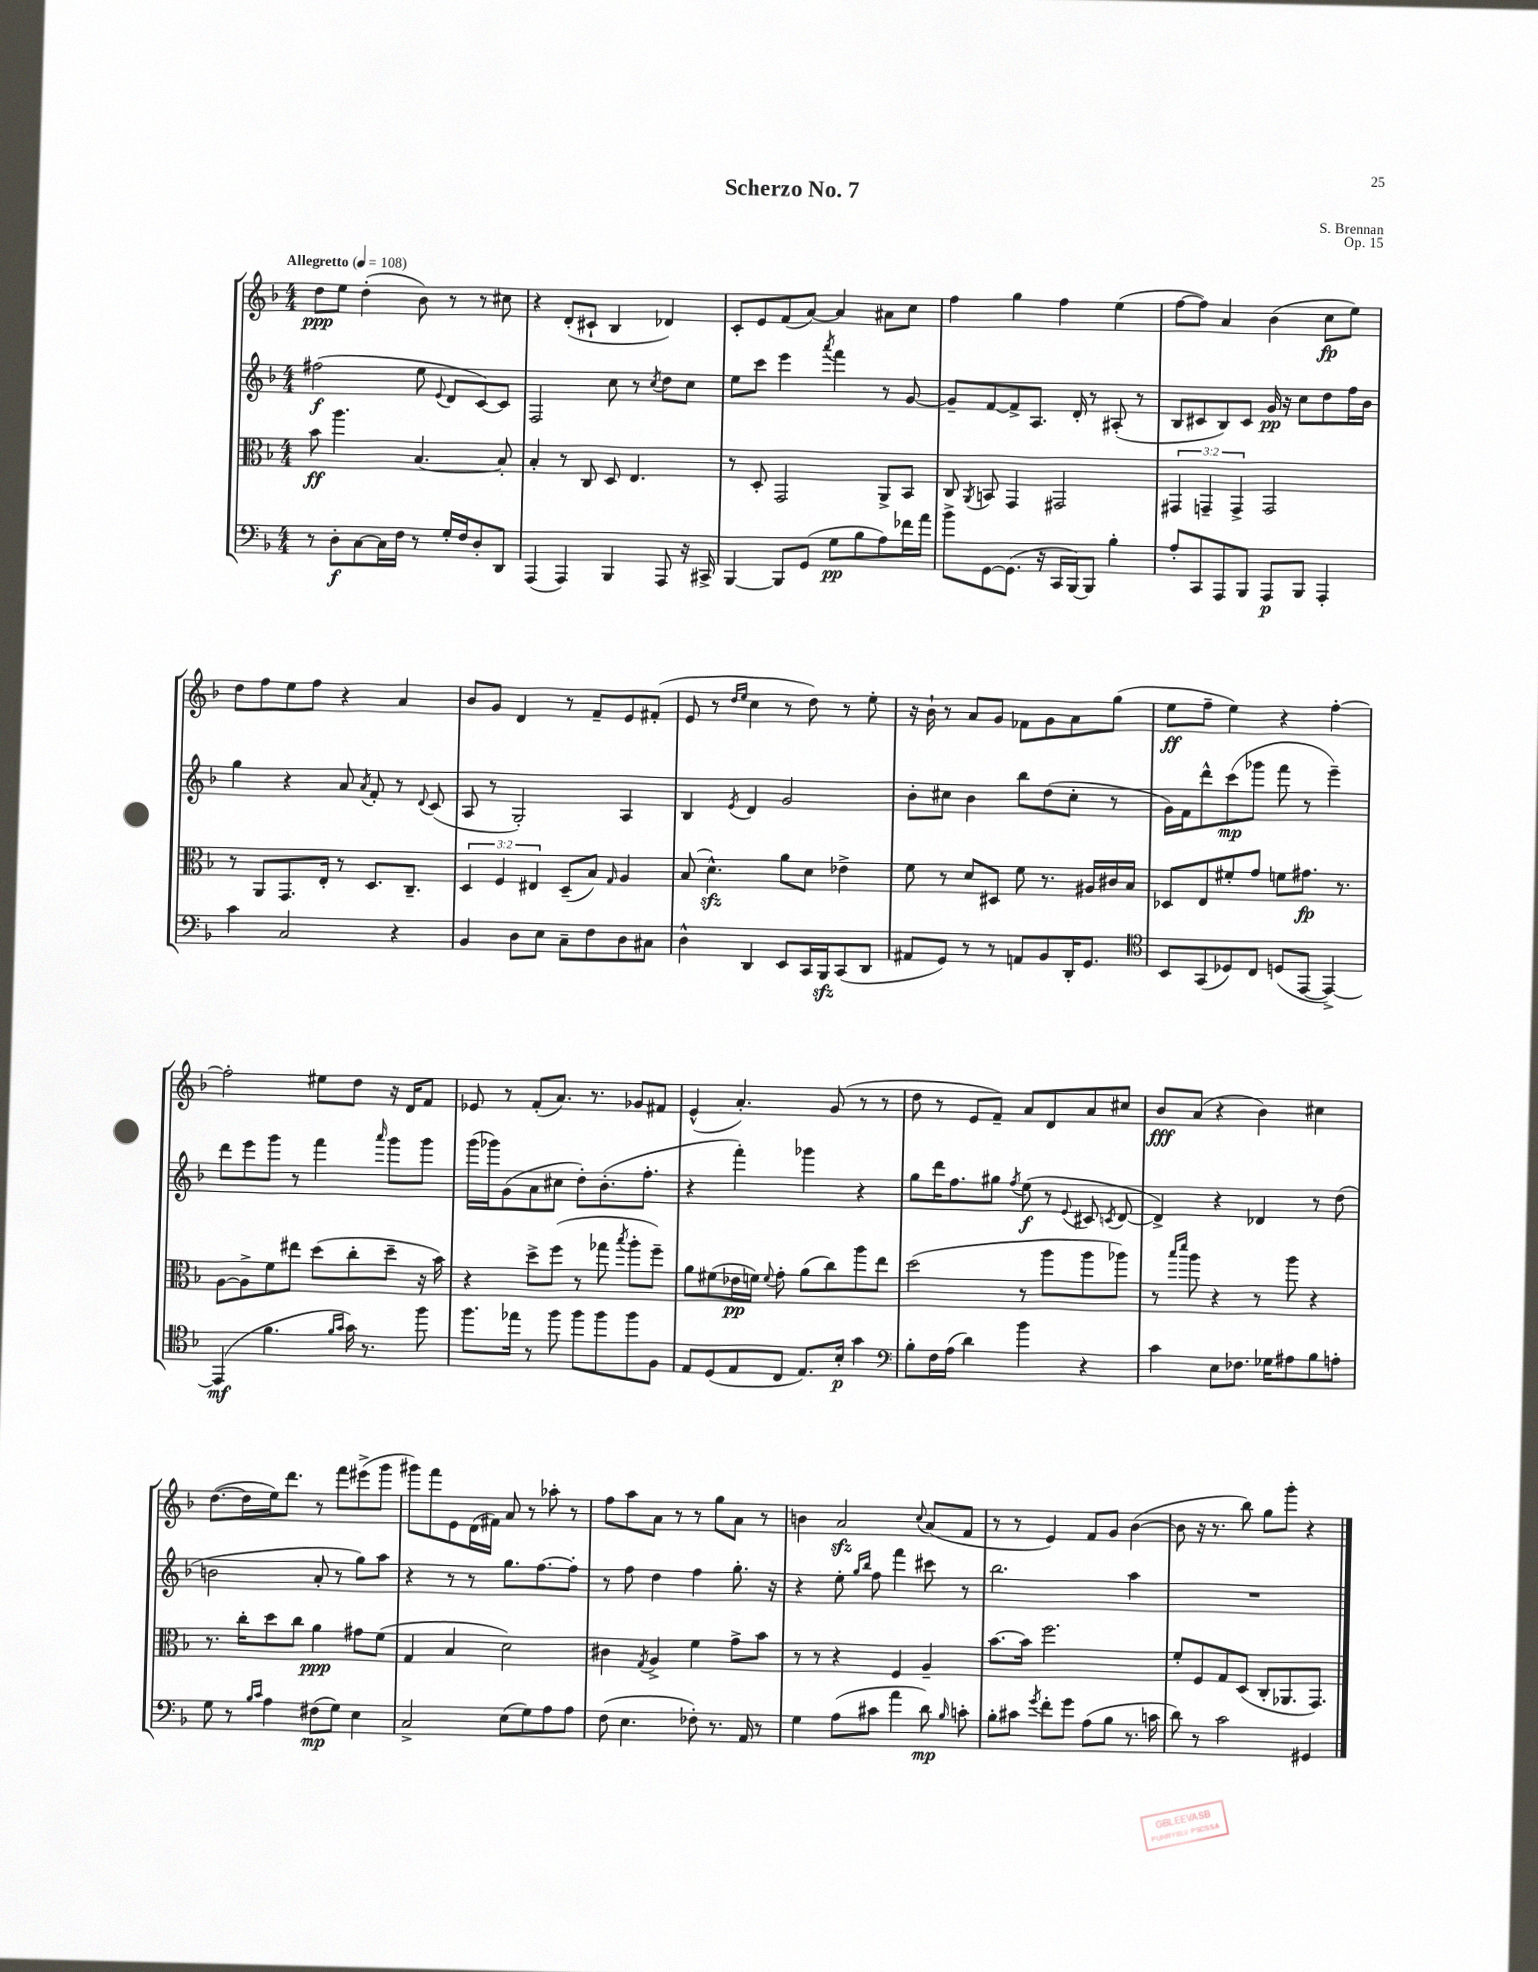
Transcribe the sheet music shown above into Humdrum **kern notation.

**kern	**dynam	**kern	**dynam	**kern	**dynam	**kern	**dynam
*part4	*part4	*part3	*part3	*part2	*part2	*part1	*part1
*staff4	*staff4	*staff3	*staff3	*staff2	*staff2	*staff1	*staff1
*clefF4	*	*clefC3	*	*clefG2	*	*clefG2	*
*k[b-]	*	*k[b-]	*	*k[b-]	*	*k[b-]	*
*M4/4	*	*M4/4	*	*M4/4	*	*M4/4	*
*MM108	*	*MM108	*	*MM108	*	*MM108	*
=1	=1	=1	=1	=1	=1	=1	=1
!	!	!	!	!	!	!LO:TX:a:B:t=Allegretto	!
8r	.	8b-\	ff	(2ff#X\	f	8dd\L	ppp
8D'\L	f	4.aa\	.	.	.	8ee\J	.
[8C\	.	.	.	.	.	(4dd'\	.
16C\L]	.	.	.	.	.	.	.
16F\JJ	.	.	.	.	.	.	.
8r	.	[4.B-/	.	8ee\	.	8b-\)	.
.	.	.	.	8qqe/	.	.	.
16G'/LL	.	.	.	8d/L	.	8r	.
16F/J	.	.	.	.	.	.	.
8D'/	.	.	.	[8c/)	.	8r	.
8DD/J	.	8B-'/]	.	8c/J]	.	8cc#X\	.
=2	=2	=2	=2	=2	=2	=2	=2
(4AAA/	.	4B-'/	.	2F/	.	4r	.
4AAA/)	.	8r	.	.	.	(8d'/L	.
.	.	8C/	.	.	.	8c#X`/J	.
4BBB-/	.	8D/	.	8cc\	.	4B-/	.
.	.	4.E/	.	8r	.	.	.
.	.	.	.	8qcc/	.	.	.
8AAA/	.	.	.	8dd\L	.	4d-X/)	.
16r	.	.	.	8cc\J	.	.	.
16CC#X^/	.	.	.	.	.	.	.
=3	=3	=3	=3	=3	=3	=3	=3
[4BBB-/	.	8r	.	8ee\L	.	8c'/L	.
.	.	8D'/	.	8ccc\J	.	8e/	.
8BBB-/L]	.	2GG/	.	4eee\	.	(8f/	.
(8GG/J	.	.	.	.	.	[8a/J)	.
.	.	.	.	8qaaa/	.	.	.
8G\L	pp	.	.	4fff\	.	4a/]	.
8B-\	.	.	.	.	.	.	.
8A\)	.	8AA^/L	.	8r	.	8a#X\L	.
16f-X\L	.	8BB-/J	.	[8g/	.	8cc\J	.
16a\JJ	.	.	.	.	.	.	.
=4	=4	=4	=4	=4	=4	=4	=4
8b-^\L	.	8C/	.	8g~/L]	.	4ff\	.
.	.	8qAA/	.	.	.	.	.
[8GG\	.	8BBn/	.	[8f/	.	.	.
(8.GG\J]	.	4GG/	.	8f^/]	.	4gg\	.
.	.	.	.	8.A/J	.	.	.
16r	.	.	.	.	.	.	.
16CC/LL	.	2GG#X/	.	.	.	4ff\	.
[16BBB-/J)	.	.	.	16d'/	.	.	.
8BBB-/J]	.	.	.	8r	.	.	.
4B-'\	.	.	.	(8A#X'/	.	(4ee\	.
.	.	.	.	8r	.	.	.
=5	=5	=5	=5	=5	=5	=5	=5
8A'/L	.	6GG#X/	.	8B-/L	.	[8ff\L	.
8CC/	.	.	.	8c#X/	.	8ff\J])	.
.	.	6GGn~/	.	.	.	.	.
8AAA/	.	.	.	8B-/)	.	4a/	.
.	.	6GG^/	.	.	.	.	.
8BBB-/J	.	.	.	8c#/J	.	.	.
8AAA/L	p	2GG/	.	16g/	pp	(4b-\	.
.	.	.	.	16r	.	.	.
8BBB-/J	.	.	.	8cc\L	.	.	.
4AAA'/	.	.	.	8dd\	.	8cc\L	fp
.	.	.	.	16ff\L	.	8ee\J)	.
.	.	.	.	16b-\JJ	.	.	.
!!LO:LB:g=z
=6	=6	=6	=6	=6	=6	=6	=6
4c\	.	8r	.	4gg\	.	8dd\L	.
.	.	8AA/L	.	.	.	8ff\	.
2C/	.	8.GG/	.	4r	.	8ee\	.
.	.	.	.	.	.	8ff\J	.
.	.	16E'/Jk	.	.	.	.	.
.	.	8r	.	8a/	.	4r	.
.	.	.	.	8qa/	.	.	.
.	.	8.D/L	.	8f'/	.	.	.
4r	.	.	.	8r	.	4a/	.
.	.	8.C~/J	.	.	.	.	.
.	.	.	.	8qqd/	.	.	.
.	.	.	.	(8c/	.	.	.
=7	=7	=7	=7	=7	=7	=7	=7
4BB-/	.	6D/	.	8A/	.	8b-/L	.
.	.	.	.	8r	.	8g/J	.
.	.	6F/	.	.	.	.	.
8D\L	.	.	.	2G'/)	.	4d/	.
.	.	6E#X/	.	.	.	.	.
8E\J	.	.	.	.	.	.	.
8C~\L	.	(8D~/L	.	.	.	8r	.
8F\	.	8B-/J)	.	.	.	8f~/L	.
.	.	16qqG/	.	.	.	.	.
8D\	.	4A/	.	4A/	.	8e/	.
8C#X\J	.	.	.	.	.	(8f#X'/J	.
=8	=8	=8	=8	=8	=8	=8	=8
4D^^\	.	(8B-/	.	4B-/	.	8e/	.
.	.	4.dzz^^\)	.	.	.	8r	.
.	.	.	.	.	.	16qqdd/LL	.
.	.	.	.	8qe/	.	16qqee/JJ	.
4DD/	.	.	.	4d/	.	4cc\	.
8EE/L	.	8a\L	.	2g/	.	8r	.
16CC/L	.	8d\J	.	.	.	8dd\)	.
16BBB-zz/J	.	.	.	.	.	.	.
(8CC/	.	4e-X^\	.	.	.	8r	.
8DD/J	.	.	.	.	.	8ee'\	.
=9	=9	=9	=9	=9	=9	=9	=9
8AA#X/L	.	8f\	.	8b-'\L	.	16r	.
.	.	.	.	.	.	16b-`\	.
8GG/J)	.	8r	.	8cc#X\J	.	8r	.
8r	.	8d/L	.	4b-\	.	8a/L	.
8r	.	8D#X/J	.	.	.	8g/J	.
8AAn/L	.	8f\	.	8bb-\L	.	8f-X\L	.
8BB-/	.	8.r	.	(8dd\	.	8g\	.
16DD'/K	.	.	.	8cc#'\J	.	8a\	.
8.GG/J	.	16A#X/LL	.	.	.	.	.
.	.	16c#X/	.	8r	.	(8gg\J	.
.	.	16B-/JJ	.	.	.	.	.
=10	=10	=10	=10	=10	=10	=10	=10
*clefC4	*	*	*	*	*	*	*
8BB-/L	.	8D-X/L	.	16g\LL)	.	8ee\L	ff
.	.	.	.	16f\J	.	.	.
(8GG/	.	8E/	.	8ddd^^\	.	8ff~\J	.
8D-X/)	.	8f#X'/	.	(8ccc\	mp	4ee\)	.
8C/J	.	8g/J	.	8ggg-X\J	.	.	.
(8Dn/L	.	8fn\L	.	8fff\	.	4r	.
[8EE/J	.	8.g#X\J	fp	8r	.	.	.
4EE^/_)	.	.	.	4eee~\)	.	[4ff'\	.
.	.	8.r	.	.	.	.	.
!!LO:LB:g=z
=11	=11	=11	=11	=11	=11	=11	=11
(4EE/]	mf	[8A\L	.	8ddd\L	.	2ff'\]	.
.	.	8A^\]	.	8eee\	.	.	.
4.f\	.	8f\	.	8ggg\J	.	.	.
.	.	8ee#X\J	.	8r	.	.	.
.	.	(8dd\L	.	4fff\	.	8ee#X\L	.
16qqf/LL	.	.	.	.	.	.	.
16qqg/JJ	.	.	.	.	.	.	.
16g\)	.	8cc'\	.	.	.	8dd\J	.
8.r	.	.	.	.	.	.	.
.	.	.	.	16qqaaa/	.	.	.
.	.	8dd~\J	.	8ggg\L	.	16r	.
.	.	.	.	.	.	16d/KL	.
8ff\	.	16r	.	8ggg\J	.	8f/J	.
.	.	16b-\)	.	.	.	.	.
=12	=12	=12	=12	=12	=12	=12	=12
8.ff\L	.	4r	.	(16ggg\LL	.	8e-X/	.
.	.	.	.	16ggg-X\J)	.	.	.
.	.	.	.	(8g\	.	8r	.
16ee-X\Jk	.	.	.	.	.	.	.
8r	.	8dd^\L	.	8a\	.	(8f'/L	.
8ff\	.	(8ff\J	.	8cc#X\J	.	8.a/J)	.
8ff\L	.	8r	.	8dd'\L)	.	.	.
.	.	.	.	.	.	8.r	.
8ff\	.	8gg-X\	.	(8.b-'\	.	.	.
.	.	8qbb-/	.	.	.	.	.
8ff\	.	8aa'\L	.	.	.	8g-X/L	.
.	.	.	.	8.ff'\J	.	.	.
8F\J	.	8ff~\J)	.	.	.	8f#X/J	.
=13	=13	=13	=13	=13	=13	=13	=13
8E/L	.	8a\L	.	4r	.	(4e^^/	.
(8D/	.	(8f#X\	.	.	.	.	.
8E/	.	16e-X\L	pp	4fff'\)	.	4.a'/)	.
.	.	16fn\JJ)	.	.	.	.	.
.	.	8qqf/	.	.	.	.	.
8C/J	.	8g'\	.	.	.	.	.
8.E/L)	.	(8a\L	.	4ggg-X\	.	.	.
.	.	8cc\)	.	.	.	(8g/	.
16B-'/Jk	p	.	.	.	.	.	.
4g\	.	8aa\	.	4r	.	8r	.
.	.	8ee\J	.	.	.	8r	.
=14	=14	=14	=14	=14	=14	=14	=14
*clefF4	*	*	*	*	*	*	*
8B-'\L	.	(2dd\	.	8gg\L	.	8dd\	.
16F\L	.	.	.	16ddd\K	.	8r	.
(16A\JJ	.	.	.	8.ff\	.	.	.
4d\)	.	.	.	.	.	8e/L	.
.	.	.	.	8gg#X\J	.	8f~/J)	.
.	.	.	.	8qff/	.	.	.
4b-\	.	8r	.	(8ee\	f	8a/L	.
.	.	8aa\L	.	8r	.	8d/	.
.	.	.	.	8qqe/	.	.	.
4r	.	8aa\	.	8c#X/	.	8a/	.
.	.	.	.	8qcn/	.	.	.
.	.	8aa-X\J)	.	[8d/	.	8cc#X/J	.
=15	=15	=15	=15	=15	=15	=15	=15
4c\	.	8r	.	4d^/])	.	8b-/L	fff
.	.	16qqbb-/LL	.	.	.	.	.
.	.	16qqddd/JJ	.	.	.	.	.
.	.	8aa\	.	.	.	(8a/J	.
8E\L	.	4r	.	4r	.	4r	.
8.F-X\J	.	.	.	.	.	.	.
.	.	8r	.	4d-X/	.	4b-\)	.
16G-X\KL	.	.	.	.	.	.	.
8A#X\	.	8aa\	.	.	.	.	.
8B-\	.	4r	.	8r	.	4cc#X\	.
8An'\J	.	.	.	(8dd\	.	.	.
!!LO:LB:g=z
=16	=16	=16	=16	=16	=16	=16	=16
8G\	.	8.r	.	2bn\	.	([8.dd\L	.
8r	.	.	.	.	.	.	.
.	.	16cc'\KL	.	.	.	16dd\L]	.
16qqB-/LL	.	.	.	.	.	.	.
16qqc/JJ	.	.	.	.	.	.	.
4A\	.	8dd\	.	.	.	16ee\J)	.
.	.	.	.	.	.	8.ddd\J	.
.	.	8cc\J	.	.	.	.	.
(8F#X\L	mp	4a\	ppp	8a'/	.	8r	.
8G\J)	.	.	.	8r	.	8fff\L	.
4E\	.	8g#X\L	.	8gg\L)	.	(8eee#X^\	.
.	.	(8f\J	.	8aa\J	.	8ggg\J	.
=17	=17	=17	=17	=17	=17	=17	=17
2C^/	.	4G/	.	4r	.	8ggg#X\L)	.
.	.	.	.	.	.	8fff\	.
.	.	4B-/	.	8r	.	8e\	.
.	.	.	.	8r	.	(16d\L	.
.	.	.	.	.	.	16f#X\JJ)	.
(8E\L	.	2d\)	.	8.gg\L	.	8a/	.
8G\)	.	.	.	.	.	8r	.
.	.	.	.	[8.ff\	.	.	.
8A\	.	.	.	.	.	8aa-X'\	.
8A\J	.	.	.	8ff'\J]	.	8r	.
=18	=18	=18	=18	=18	=18	=18	=18
(8F\	.	4c#X\	.	8r	.	8ff\L	.
4.E\	.	.	.	8ff\	.	8aa\	.
.	.	8qG/	.	.	.	.	.
.	.	4A^/	.	4dd\	.	8a\J	.
.	.	.	.	.	.	8r	.
8F-X'\)	.	4f\	.	4ff\	.	8r	.
8.r	.	.	.	.	.	8gg\L	.
.	.	8g^\L	.	8.gg'\	.	8a\J	.
16AA/	.	.	.	.	.	.	.
8r	.	8b-\J	.	.	.	8r	.
.	.	.	.	16r	.	.	.
=19	=19	=19	=19	=19	=19	=19	=19
4G\	.	8r	.	4r	.	4bn\	.
.	.	8r	.	.	.	.	.
(8A\L	.	4r	.	8ee'\	.	2azz/	.
.	.	.	.	16qqgg/LL	.	.	.
.	.	.	.	16qqbb-/JJ	.	.	.
8c#X\J	.	.	.	8ff\	.	.	.
4a\	.	4F/	.	4fff\	.	.	.
.	.	.	.	.	.	8qqcc/	.
8d\)	mp	4A~/	.	8ccc#X\	.	(8a/L	.
16qqB-/	.	.	.	.	.	.	.
8cn'\	.	.	.	8r	.	8f/J	.
=20	=20	=20	=20	=20	=20	=20	=20
8B-'\L	.	[8.b-\L	.	2.bb-\	.	8r	.
8c#X\J	.	.	.	.	.	8r	.
.	.	16b-\Jk]	.	.	.	.	.
8qg/	.	.	.	.	.	.	.
8f'\L	.	2.ff\	.	.	.	4e/)	.
8g\J	.	.	.	.	.	.	.
(8A\L	.	.	.	.	.	8f/L	.
8B-\J	.	.	.	.	.	8g/J	.
8.r	.	.	.	4aa\	.	([4b-\	.
16cn\	.	.	.	.	.	.	.
=21	=21	=21	=21	=21	=21	=21	=21
8d\)	.	8f'/L	.	1r	.	8b-\]	.
8r	.	8F/	.	.	.	16r	.
.	.	.	.	.	.	8.r	.
2c\	.	8G/	.	.	.	.	.
.	.	(8D/J	.	.	.	8bb-\)	.
.	.	8C'/L	.	.	.	8gg\L	.
.	.	8.AA-X/	.	.	.	8ggg'\J	.
4GG#X/	.	.	.	.	.	4r	.
.	.	8.GG/J)	.	.	.	.	.
==	==	==	==	==	==	==	==
*-	*-	*-	*-	*-	*-	*-	*-
